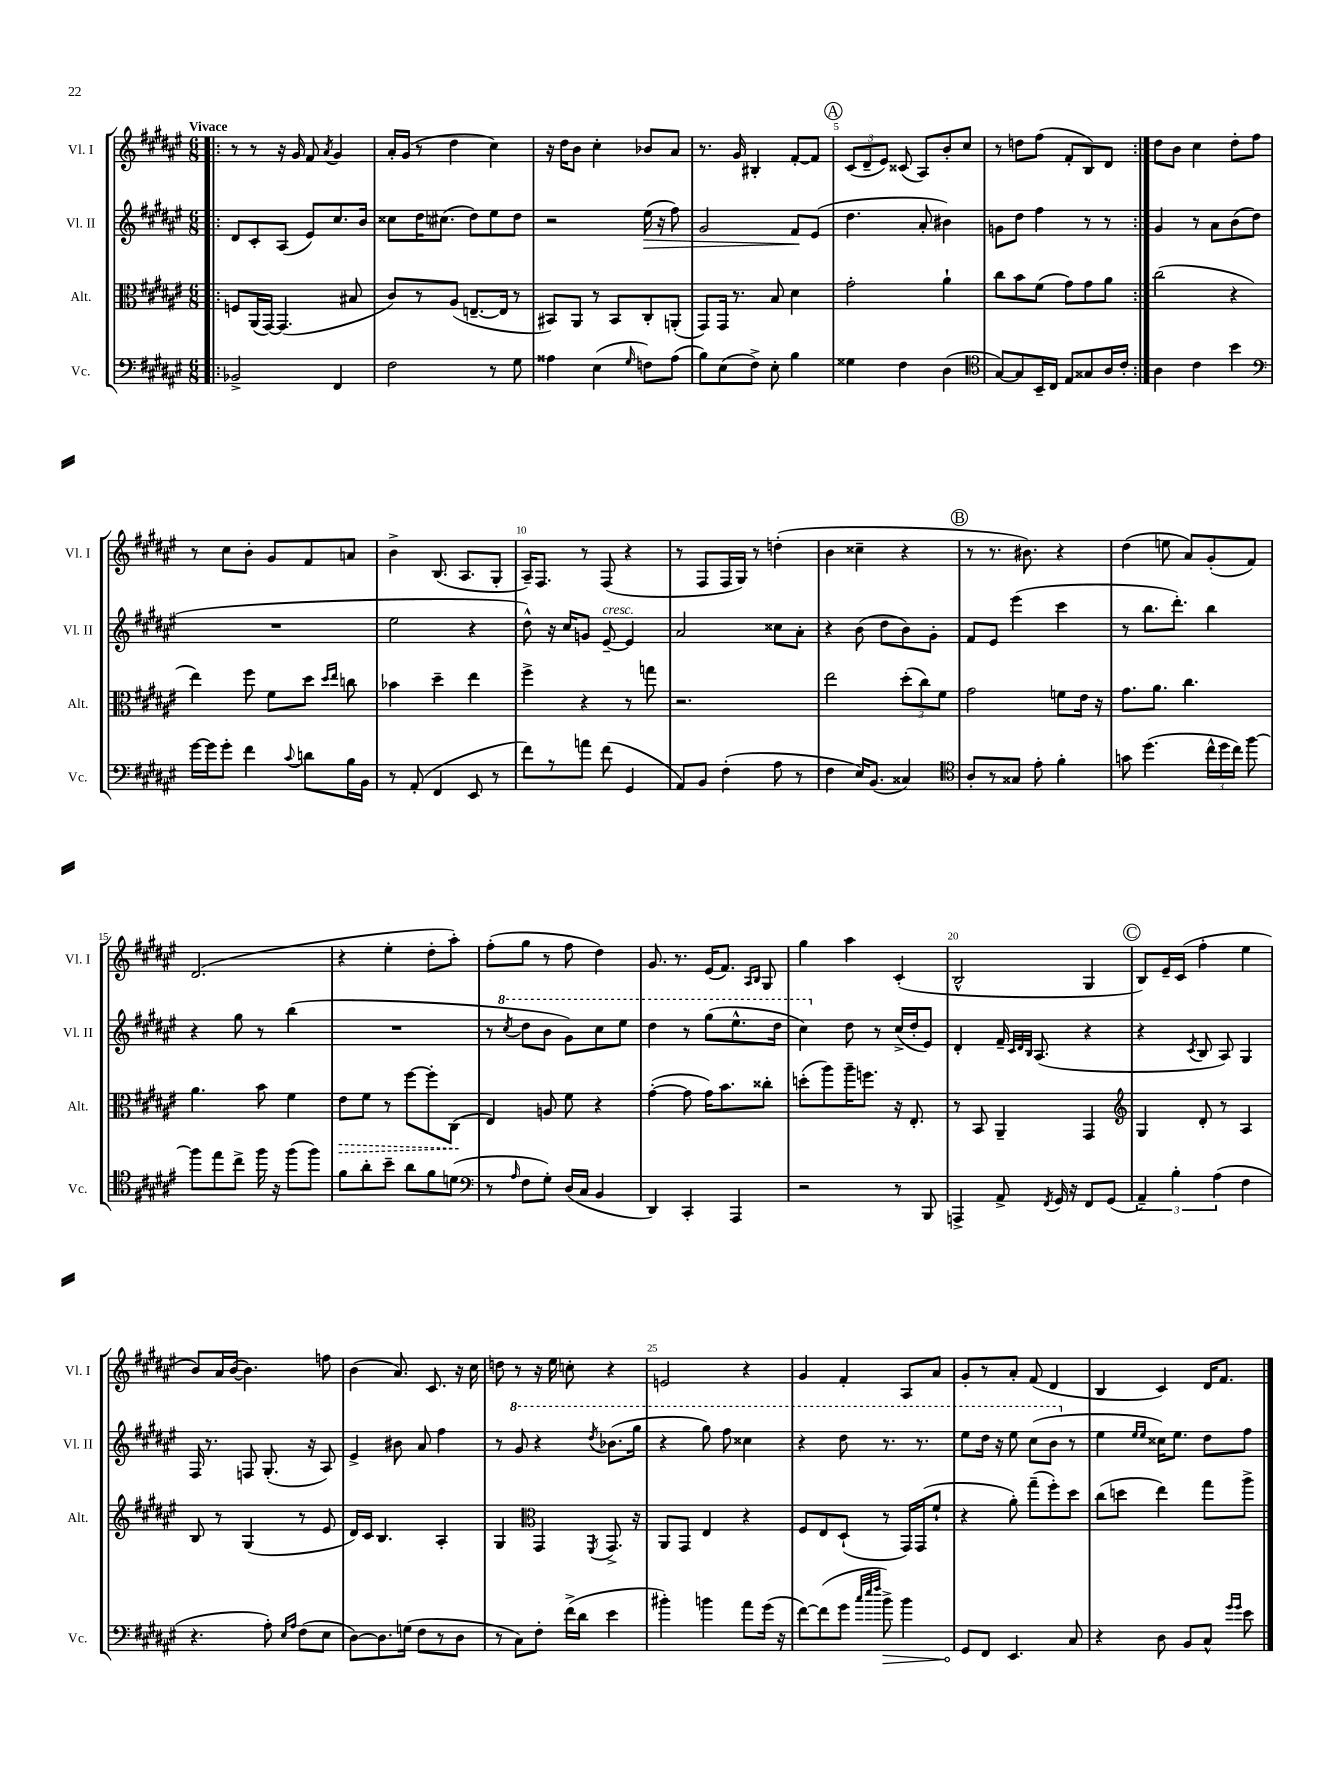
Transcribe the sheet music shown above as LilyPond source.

<<
\new StaffGroup <<
\new Staff = "s0" \with { instrumentName = "Vl. I" shortInstrumentName = "Vl. I" } {
    \clef treble \key fis \major \numericTimeSignature \time 6/8 \tempo "Vivace"
    \autoBeamOff \repeat volta 2 { \bar ".|:" r8 r8 r16 gis'16 fis'8 \acciaccatura { ais'8 } gis'4 |
    ais'16[-. gis'16]( r8 dis''4 cis''4) |
    r16 dis''16[ b'8] cis''4-. bes'8[ ais'8] |
    r8. gis'16 bis4-. fis'8[~-. fis'8] |
    \mark \markup { \circle "A" } \tuplet 3/2 { cis'8[( dis'8-- eis'8]) } cisis'8( ais8[) b'8-. cis''8] |
    r8 d''8[ fis''8]( fis'8[-. b8) dis'8] | }
    dis''8[ b'8] cis''4 dis''8[-. fis''8] |
    r8 cis''8[ b'8]-. gis'8[ fis'8 a'8] |
    b'4-> b8.( ais8.[ gis8]-. |
    ais16[--) fis8.] r8 fis8( r4 |
    r8 fis8[ fis16 gis16]) r8 d''4-.( |
    b'4 cisis''4-- r4 |
    \mark \markup { \circle "B" } r8 r8. bis'8.) r4 |
    dis''4( e''8 ais'8[) gis'8-.( fis'8]) |
    dis'2.( |
    r4 eis''4-. dis''8[-. ais''8]-.) |
    fis''8[-.( gis''8] r8 fis''8 dis''4) |
    gis'8. r8. eis'16[( fis'8.]) \grace { ais16[ b16] } gis8 |
    gis''4 ais''4 cis'4-.( |
    b2-^ gis4 |
    \mark \markup { \circle "C" } b8[) eis'16-- cis'16]( fis''4-. eis''4 |
    b'8[) ais'16 b'16]~( b'4.) f''8 |
    b'4( ais'8.) cis'8. r16 cis''16 |
    d''8 r8 r16 eis''16 c''8-. r4 |
    e'2 r4 |
    gis'4 fis'4-. ais8[ ais'8] |
    gis'8[-. r8 ais'8]-. fis'8( dis'4 |
    b4 cis'4) dis'16[ fis'8.] \bar "|." |
}
\new Staff = "s1" \with { instrumentName = "Vl. II" shortInstrumentName = "Vl. II" } {
    \clef treble \key fis \major \numericTimeSignature \time 6/8
    \autoBeamOff \repeat volta 2 { \bar ".|:" dis'8[ cis'8-. ais8]( eis'8[) cis''8. b'16] |
    cisis''8[ dis''16 cis''8.]( dis''8[) eis''8 dis''8] |
    r2 eis''16\>( r16 fis''8) |
    gis'2 fis'8[\! eis'8]( |
    \mark \markup { \circle "A" } dis''4. ais'8-. bis'4) |
    g'8[ dis''8] fis''4 r8 r8 | }
    gis'4 r8 ais'8[ b'8( dis''8] |
    R2. |
    eis''2 r4 |
    dis''8-^) r16 cis''16[ g'8] eis'8~--^\markup { \italic "cresc." } eis'4 |
    ais'2 cisis''8[ ais'8]-. |
    r4 b'8( dis''8[ b'8) gis'8]-. |
    \mark \markup { \circle "B" } fis'8[ eis'8] eis'''4( cis'''4 |
    r8 b''8.[ dis'''8.]-.) b''4 |
    r4 gis''8 r8 b''4( |
    R2. |
    r8 \ottava #1 \acciaccatura { cis'''8 } dis'''8[ b''8] gis''8[) cis'''8 eis'''8] |
    dis'''4 r8 gis'''8[( eis'''8.-^ dis'''16] |
    cis'''4) \ottava #0 dis''8 r8 cis''16[->( dis''16-. eis'8]) |
    dis'4-. fis'16-- \grace { cis'32[ dis'32 b32] } ais8.( r4 |
    \mark \markup { \circle "C" } r4 \acciaccatura { cis'8 } b8 ais8) gis4 |
    fis16 r8. f8 gis8.-.( r16 ais8) |
    eis'4-> bis'8 ais'8 fis''4 |
    r8 \ottava #1 gis''8 r4 \acciaccatura { dis'''8 } bes''8.[( gis'''16] |
    r4 gis'''8) fis'''8 cisis'''4 |
    r4 dis'''8 r8. r8. |
    eis'''8[ dis'''16] r16 eis'''8 cis'''8[( b''8] \ottava #0 r8 |
    eis''4 \grace { eis''16[ eis''16] } cisis''16[) eis''8.] dis''8[ fis''8] \bar "|." |
}
\new Staff = "s2" \with { instrumentName = "Alt." shortInstrumentName = "Alt." } {
    \clef alto \key fis \major \numericTimeSignature \time 6/8
    \autoBeamOff \repeat volta 2 { \bar ".|:" f8[ ais,16( gis,16]~) gis,4.( bis8 |
    cis'8[) r8 ais8]( e8.[~-- e16] r8 |
    bis,8[) ais,8] r8 bis,8[ cis8-. a,8]-.( |
    gis,8[) gis,16] r8. b8 dis'4 |
    \mark \markup { \circle "A" } gis'2-. ais'4-! |
    cis''8[ b'8 fis'8]( gis'8[) gis'8 ais'8] | }
    cis''2( r4 |
    eis''4) fis''8 fis'8[ dis''8] \grace { dis''16[ eis''16] } c''8 |
    bes'4 dis''4-- eis''4 |
    fis''4-> r4 r8 g''8 |
    r2. |
    eis''2 \tuplet 3/2 { dis''8[-.( cis''8) fis'8] } |
    \mark \markup { \circle "B" } gis'2 f'8[ eis'16] r16 |
    gis'8.[ ais'8.] cis''4. |
    ais'4. b'8 fis'4 |
    \once \override Hairpin.style = #'dashed-line eis'8[\> fis'8] r8 fis''8[~ fis''8-. cis8]\!( |
    eis4) a8 fis'8 r4 |
    gis'4~-.( gis'8 gis'16[) b'8. cisis''8]-. |
    d''8[-.( ais''8) ais''16-- f''8.] r16 eis8.-. |
    r8 b,8 ais,4-- gis,4 |
    \mark \markup { \circle "C" } \clef treble gis4 dis'8-. r8 ais4 |
    b8 r8 gis4( r8 eis'8 |
    dis'16[) cis'16] b4. ais4-. |
    gis4 \clef alto gis,4 \acciaccatura { fis,8 } gis,8.-> r16 |
    ais,8[ gis,8] eis4 r4 |
    fis8[ eis8 dis8]-!( r8 gis,16[) gis,16( fis'8]-! |
    r4 ais'8-.) gis''8[--( fis''8-.) dis''8] |
    cis''8[( d''8] eis''4) gis''8[ ais''8]-> \bar "|." |
}
\new Staff = "s3" \with { instrumentName = "Vc." shortInstrumentName = "Vc." } {
    \clef bass \key fis \major \numericTimeSignature \time 6/8
    \autoBeamOff \repeat volta 2 { \bar ".|:" bes,2-> fis,4 |
    fis2 r8 gis8 |
    aisis4 eis4( \grace { gis16 } f8[) aisis8]( |
    b8[) eis8( fis8]->) eis8-. b4 |
    \mark \markup { \circle "A" } gisis4 fis4 dis4( |
    \clef tenor gis8[~) gis8 b,16-- cis16] eis8[ gisis8 ais16 cis'16]-. | }
    ais4 cis'4 b'4 |
    \clef bass gis'16[~ gis'16 gis'8]-. fis'4 \appoggiatura { cis'8 } d'8[ b16 b,16] |
    r8 ais,8-.( fis,4 eis,8 r8 |
    fis'8[) r8 a'8] fis'8( gis,4 |
    ais,8[) b,8] fis4-.( ais8 r8 |
    fis4 eis16[) b,8.]( cisis4) |
    \mark \markup { \circle "B" } \clef tenor ais8[-. r8 gisis8] eis'8-. fis'4-. |
    g'8 dis''4.( \tuplet 3/2 { cis''16[-^ dis''16 cis''16]) } fis''8~ |
    fis''8[ eis''8 cis''8]-> fis''16 r16 fis''8[( fis''8]) |
    fis'8[ ais'8-. b'8]-- ais'8[ fis'8 d'8]( |
    \clef bass r8 \grace { ais16 } fis8[ gis8]-.) dis16[( cis16] b,4 |
    dis,4) cis,4-. ais,,4 |
    r2 r8 b,,8 |
    a,,4-> ais,8-> \acciaccatura { fis,8 } gis,16 r16 fis,8[ gis,8]( |
    \mark \markup { \circle "C" } \tuplet 3/2 { ais,4--) b4-. ais4( } fis4 |
    r4. ais8-.) \grace { eis16[ ais16] } fis8[( eis8] |
    dis8[~) dis8. g16]( fis8[ r8 dis8] |
    r8 cis8[) fis8]-. fis'16[->( dis'16] eis'4 |
    bis'4-.) b'4 ais'8[ gis'16]( r16 |
    fis'8[~) fis'8( gis'8] \grace { cis''32[ eis''32 fis''32] } \once \override Hairpin.circled-tip = ##t b'8->\>) b'4 |
    gis,8[\! fis,8] eis,4. cis8 |
    r4 dis8 b,8[ cis8]-^ \grace { gis'16[ gis'16] } eis'8 \bar "|." |
}
>>
>>
\layout { \context { \Score \override BarNumber.break-visibility = ##(#f #t #t) barNumberVisibility = #(every-nth-bar-number-visible 5) } }
